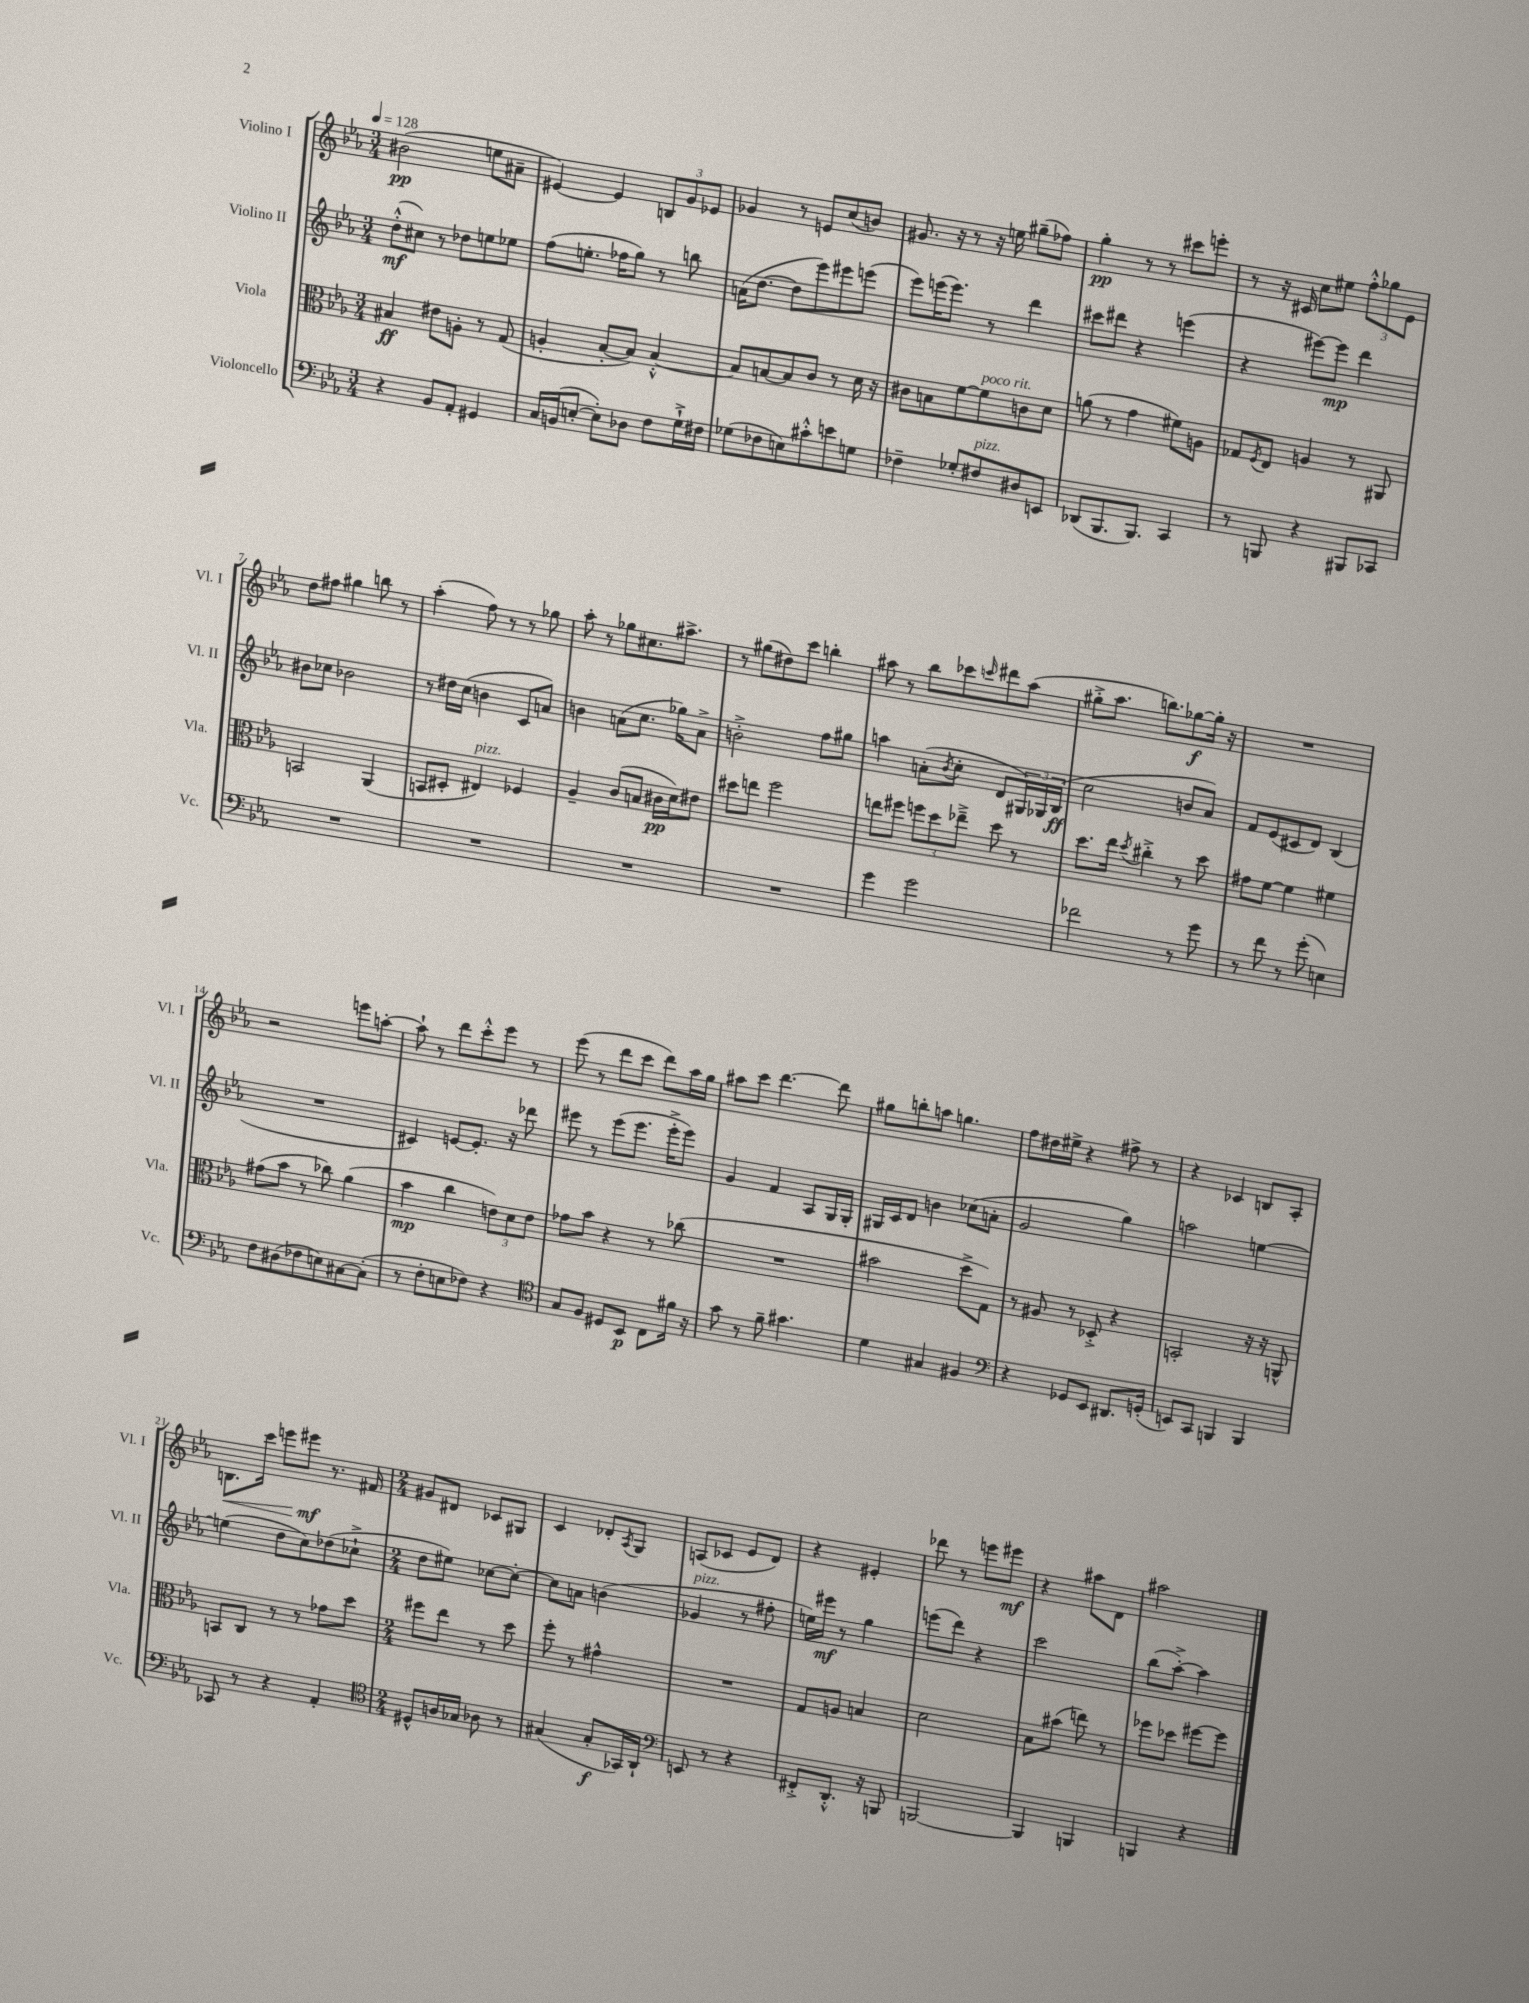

**kern	**dynam	**kern	**dynam	**kern	**dynam	**kern	**dynam
*part4	*part4	*part3	*part3	*part2	*part2	*part1	*part1
*staff4	*staff4	*staff3	*staff3	*staff2	*staff2	*staff1	*staff1
*I"Violoncello	*	*I"Viola	*	*I"Violino II	*	*I"Violino I	*
*I'Vc.	*	*I'Vla.	*	*I'Vl. II	*	*I'Vl. I	*
*clefF4	*	*clefC3	*	*clefG2	*	*clefG2	*
*k[b-e-a-]	*	*k[b-e-a-]	*	*k[b-e-a-]	*	*k[b-e-a-]	*
*M3/4	*	*M3/4	*	*M3/4	*	*M3/4	*
*MM128	*	*MM128	*	*MM128	*	*MM128	*
=1	=1	=1	=1	=1	=1	=1	=1
4r	.	4B#X/	ff	(8dd'^^\L	mf	(2b#X\	pp
.	.	.	.	8cc#X\J)	.	.	.
8BB-/L	.	8e#X\L	.	8r	.	.	.
8AA-'/J	.	8An'\J	.	8dd-X\L	.	.	.
4GG#X/	.	8r	.	8een\	.	8een\L	.
.	.	(8G/	.	8ee-X\J	.	8a#X~\J	.
=2	=2	=2	=2	=2	=2	=2	=2
16C/LL	.	4An'/	.	(8ff\L	.	[4e#X/)	.
(16BBn/J	.	.	.	.	.	.	.
[8En'/J	.	.	.	8.een'\J	.	.	.
8E'\L])	.	[8B-'/L	.	.	.	4e#/]	.
.	.	.	.	16ff-X\KL	.	.	.
8D-X\J	.	8B-/J])	.	8gg\J)	.	.	.
8F\L	.	[4B-'^^/	.	8r	.	12Bn/L	.
.	.	.	.	.	.	12g/	.
16G`^\L	.	.	.	8bbn\	.	.	.
.	.	.	.	.	.	12e-X/J	.
16F#X\JJ	.	.	.	.	.	.	.
=3	=3	=3	=3	=3	=3	=3	=3
(8G-X\L	.	8B-/L]	.	(16an\KL	.	4g-X/	.
.	.	.	.	[8.dd\J	.	.	.
8F-X\	.	[8Bn/	.	.	.	.	.
8En\)	.	8B/]	.	8dd\L]	.	8r	.
8c#X'^^\	.	8c/J	.	8eee-\)	.	8en/L	.
8en\	.	8r	.	8eee#X\	.	(8cc/	.
8Gn\J	.	16d\	.	(8eeen\J	.	8bn/J)	.
.	.	16r	.	.	.	.	.
=4	=4	=4	=4	=4	=4	=4	=4
4F-X~\	.	8c#X\L	.	8eee-\L)	.	8.g#X/	.
.	.	8Bn\	.	(16eeen\K	.	.	.
.	.	.	.	8.eee\J)	.	16r	.
8G-X'/L	.	[8f\	.	.	.	8r	.
!	!	!LO:TX:a:i:t=poco rit.	!	!	!	!	!
!LO:TX:a:i:t=pizz.	!	!	!	!	!	!	!
8F#X/	.	8f\]	.	8r	.	16r	.
.	.	.	.	.	.	16een\	.
8D#X/	.	8cn\	.	4ddd\	.	(8gg#X~\L	.
8EEn/J	.	8d\J	.	.	.	8ff-X\J)	.
=5	=5	=5	=5	=5	=5	=5	=5
(8DD-X/L	.	(8an\	.	8ccc#X\L	.	4gg'\	pp
8.BBB-/	.	8r	.	8ddd#X\J	.	.	.
.	.	4g\	.	4r	.	8r	.
8.BBB-/J)	.	.	.	.	.	.	.
.	.	.	.	.	.	8r	.
4CC/	.	8f#X\L)	.	(4eeen\	.	8ccc#X\L	.
.	.	8An\J	.	.	.	8eeen'\J	.
=6	=6	=6	=6	=6	=6	=6	=6
8r	.	8G-X/L	.	4r	.	8r	.
.	.	8qF/	.	.	.	.	.
8BBBn/	.	8E-/J	.	.	.	16r	.
.	.	.	.	.	.	16c#X/	.
4r	.	4An/	.	[8eee#X\L)	.	8cc\L	.
.	.	.	.	8eee#\J]	mp	8ee#X\J	.
8BBB#X/L	.	8r	.	4ddd\	.	12ff'^^\L	.
.	.	.	.	.	.	12gg-X\	.
8CC-X/J	.	8AA#X/	.	.	.	.	.
.	.	.	.	.	.	12e-\J	.
!!LO:LB:g=z
=7	=7	=7	=7	=7	=7	=7	=7
2.r	.	2BBn/	.	8b#X\L	.	8dd\L	.
.	.	.	.	8cc-X\J	.	8ff#X\J	.
.	.	.	.	2b-X\	.	4gg#X\	.
.	.	(4AA-/	.	.	.	8bbn\	.
.	.	.	.	.	.	8r	.
=8	=8	=8	=8	=8	=8	=8	=8
2.r	.	8BBn/L	.	8r	.	(4aa-'\	.
.	.	8D#X'/J	.	16dd#X\LL	.	.	.
.	.	.	.	(16cc\JJ	.	.	.
!	!	!LO:TX:a:i:t=pizz.	!	!	!	!	!
.	.	4E#X/)	.	4bn\	.	8ff\)	.
.	.	.	.	.	.	8r	.
.	.	4F-X/	.	8c/L	.	8r	.
.	.	.	.	8an/J)	.	8gg-X\	.
=9	=9	=9	=9	=9	=9	=9	=9
2.r	.	4A-~/	.	4bn\	.	8aa-'\	.
.	.	.	.	.	.	8r	.
.	.	(8c/L	.	(8an\L	.	8gg-X\L	.
.	.	8Bn/J	.	8.cc\J	.	8.cc#X\	.
.	.	16c#X\LL	pp	.	.	.	.
.	.	16d\J)	.	16gg-X\KL)	.	8.aa#X^\J	.
.	.	8e#X\J	.	8a^\J	.	.	.
=10	=10	=10	=10	=10	=10	=10	=10
2.r	.	8dd#X\L	.	2bn'^\	.	8r	.
.	.	8een\J	.	.	.	(8gg#X\L	.
.	.	2ff\	.	.	.	8dd#X\)	.
.	.	.	.	.	.	8ccc\J	.
.	.	.	.	8ff\L	.	4bbn'\	.
.	.	.	.	8gg#X\J	.	.	.
=11	=11	=11	=11	=11	=11	=11	=11
4g\	.	8een\L	.	4aan\	.	8aa#X\	.
.	.	8ff#X\J	.	.	.	8r	.
2g\	.	12ffn\L	.	(8an'\L	.	8bb-\L	.
.	.	12dd\	.	.	.	.	.
.	.	.	.	8qb-/	.	.	.
.	.	.	.	8cc'\J	.	8ccc-X\	.
.	.	12ee-X~^\J	.	.	.	.	.
.	.	.	.	.	.	16qqcccn/	.
.	.	8dd\	.	8d/L	.	8ddd#X\	.
.	.	8r	.	24G#X/L)	.	(8aa#\J	.
.	.	.	.	24G-X/	.	.	.
.	.	.	.	(24B-/JJ	ff	.	.
=12	=12	=12	=12	=12	=12	=12	=12
2f-X\	.	8.dd\L	.	2cc\	.	8gg#X'^\L	.
.	.	.	.	.	.	8.aa-\J	.
.	.	16ee-\Jk	.	.	.	.	.
.	.	8qdd/	.	.	.	.	.
.	.	4cc#X'^\	.	.	.	.	.
.	.	.	.	.	.	8.bbn\L)	.
8r	.	8r	.	8bn/L	.	[8gg-X\	f
8g\	.	8dd\	.	8a-/J)	.	16gg-'\Jk]	.
.	.	.	.	.	.	16r	.
=13	=13	=13	=13	=13	=13	=13	=13
8r	.	8g#X\L	.	8f/L	.	2.r	.
8f\	.	[8f\J	.	(8e-/	.	.	.
8r	.	4f\]	.	8c#X/	.	.	.
(8g'\	.	.	.	8d/J)	.	.	.
4En\)	.	4f#X\	.	(4B-/	.	.	.
!!LO:LB:g=z
=14	=14	=14	=14	=14	=14	=14	=14
8F\L	.	(8g#X\L	.	2.r	.	2r	.
(8D#X\	.	8b-\J	.	.	.	.	.
8F-X\	.	8r	.	.	.	.	.
8En\)	.	8cc-X\)	.	.	.	.	.
[8C#X\	.	(4a-\	.	.	.	8eeen\L	.
(8C#'\J]	.	.	.	.	.	[8aan'\J	.
=15	=15	=15	=15	=15	=15	=15	=15
8r	.	4b-\	mp	4c#X/)	.	8aa`\]	.
8F'\L	.	.	.	.	.	8r	.
8En\	.	4cc\	.	[8en/L	.	8ddd\L	.
8F-X\J)	.	.	.	8.e'/J]	.	8ccc'^^\	.
4r	.	12en\L)	.	.	.	8eee-\J	.
.	.	.	.	16r	.	.	.
.	.	12d\	.	.	.	.	.
.	.	.	.	8ddd-X\	.	8r	.
.	.	12e\J	.	.	.	.	.
=16	=16	=16	=16	=16	=16	=16	=16
*clefC4	*	*	*	*	*	*	*
8G/L	.	8g-X\L	.	8eee#X\	.	(8eee-\	.
8F/J	.	8b-\J	.	8r	.	8r	.
8D#X/L	.	4r	.	(8eee#\L	.	8ddd\L	.
8BB-/J	p	.	.	8.eee#\J	.	8ccc\J	.
8C\L	.	8r	.	.	.	8ddd\L)	.
.	.	.	.	16eee#'^\KL	.	.	.
16f#X\Jk	.	(8cc-X\	.	8eee#\J)	.	16aa-\L	.
16r	.	.	.	.	.	16gg\JJ	.
=17	=17	=17	=17	=17	=17	=17	=17
8g\	.	2.r	.	4g/	.	8aa#X\L	.
8r	.	.	.	.	.	8ccc\J	.
8f~\	.	.	.	4f/	.	[4.ddd\	.
4.g#X\	.	.	.	.	.	.	.
.	.	.	.	8A-/L	.	.	.
.	.	.	.	16G/L	.	8ddd\]	.
.	.	.	.	16G'/JJ	.	.	.
=18	=18	=18	=18	=18	=18	=18	=18
4d\	.	2b#X\	.	16G#X/LL	.	8gg#X\L	.
.	.	.	.	16c/J	.	.	.
.	.	.	.	8d/J	.	8bbn'\	.
4G#X/	.	.	.	4bn\	.	8aan\J	.
.	.	.	.	.	.	4.ggn\	.
4F#X/	.	8dd^\L	.	(8cc-X\L	.	.	.
.	.	8G\J)	.	8an'\J	.	.	.
=19	=19	=19	=19	=19	=19	=19	=19
*clefF4	*	*	*	*	*	*	*
4r	.	8r	.	2g/	.	8ff\L	.
.	.	8A#X/	.	.	.	16dd#X\L	.
.	.	.	.	.	.	16ee#X^\JJ	.
8GG-X/L	.	8r	.	.	.	4r	.
8EE-/J	.	8D-X'^/	.	.	.	.	.
8.DD#X/L	.	4r	.	4gg\)	.	8ff#X^\	.
.	.	.	.	.	.	8r	.
(16GGn'/Jk	.	.	.	.	.	.	.
=20	=20	=20	=20	=20	=20	=20	=20
8EEn/L)	.	2BBn'/	.	2aan\	.	4r	.
8CC/J	.	.	.	.	.	.	.
4BBBn/	.	.	.	.	.	4c-X/	.
4BBB/	.	16r	.	[4een\	.	8Bn/L	.
.	.	16r	.	.	.	.	.
.	.	8AAn^^/	.	.	.	8A-'/J	.
!!LO:LB:g=z
=21	=21	=21	=21	=21	=21	=21	=21
!	!	!	!	!	!	!	!LO:HP:b
8CC-X/	.	8BBn/L	.	(4een\]	.	8.Bn\L	<
8r	.	8C/J	.	.	.	.	.
.	.	.	.	.	.	16ccc\Jk	.
4r	.	8r	.	8dd\L	.	8eeen\L	.
.	.	8r	.	8cc\)	.	8eee#X\J	mf
4AA-'/	.	8g-X\L	.	(8dd-X\	.	8.r	[
.	.	8dd\J	.	8cc-X`^\J	.	.	.
.	.	.	.	.	.	16f#X/	.
=22	=22	=22	=22	=22	=22	=22	=22
*clefC4	*	*	*	*	*	*	*
*M2/4	*	*M2/4	*	*M2/4	*	*M2/4	*
8D#X^^/L	.	8ff#X\L	.	8dd\L	.	8g#X/L	.
16An/L	.	8ee-\J	.	8ee#X\J)	.	8d#X/J	.
16G-X/JJ	.	.	.	.	.	.	.
8A-X\	.	8r	.	[8cc-X\L	.	8c-X/L	.
8r	.	8dd\	.	8cc-'\J_	.	8G#X/J	.
=23	=23	=23	=23	=23	=23	=23	=23
(4G#X/	.	8ff'\	.	8cc-\L]	.	4c/	.
.	.	8r	.	8an\J	.	.	.
8G#'/L	f	4g#X^^\	.	(4bn\	.	8d-X'/L	.
.	.	.	.	.	.	8qA-/	.
16GG-X/L)	.	.	.	.	.	8G/J	.
16AA-`/JJ	.	.	.	.	.	.	.
=24	=24	=24	=24	=24	=24	=24	=24
*clefF4	*	*	*	*	*	*	*
!	!	!	!	!LO:TX:a:i:t=pizz.	!	!	!
8EEn/	.	2r	.	4g-X/	.	(8An/L	.
8r	.	.	.	.	.	8c-X/J	.
4r	.	.	.	8r	.	8e-/L	.
.	.	.	.	8ff#X'\	.	8d/J)	.
=25	=25	=25	=25	=25	=25	=25	=25
8FF#X'^/L	.	8G/L	.	16een\LL)	.	4r	.
.	.	.	.	16eee#X\JJ	mf	.	.
8.DD'^^/J	.	8An/J	.	8r	.	.	.
.	.	4Bn/	.	4gg\	.	4e#X'/	.
16r	.	.	.	.	.	.	.
8BBBn/	.	.	.	.	.	.	.
=26	=26	=26	=26	=26	=26	=26	=26
[2BBBn/	.	2d\	.	(8eeen\L	.	8ddd-X\	.
.	.	.	.	8ddd\J)	.	8r	.
.	.	.	.	4r	.	8eeen\L	.
.	.	.	.	.	.	8eee#X\J	mf
=27	=27	=27	=27	=27	=27	=27	=27
4BBB/]	.	8B-\L	.	2ccc\	.	4r	.
.	.	(8b#X\J	.	.	.	.	.
4BBBn/	.	8een\)	.	.	.	8aa#X\L	.
.	.	8r	.	.	.	8d\J	.
=28	=28	=28	=28	=28	=28	=28	=28
4BBBn/	.	8ff-X\L	.	(8bb-\L	.	2aa#X\	.
.	.	8dd-X\J	.	[8aa-'^\J)	.	.	.
4r	.	[8ff#X\L	.	4aa-\]	.	.	.
.	.	8ff#\J]	.	.	.	.	.
==	==	==	==	==	==	==	==
*-	*-	*-	*-	*-	*-	*-	*-
